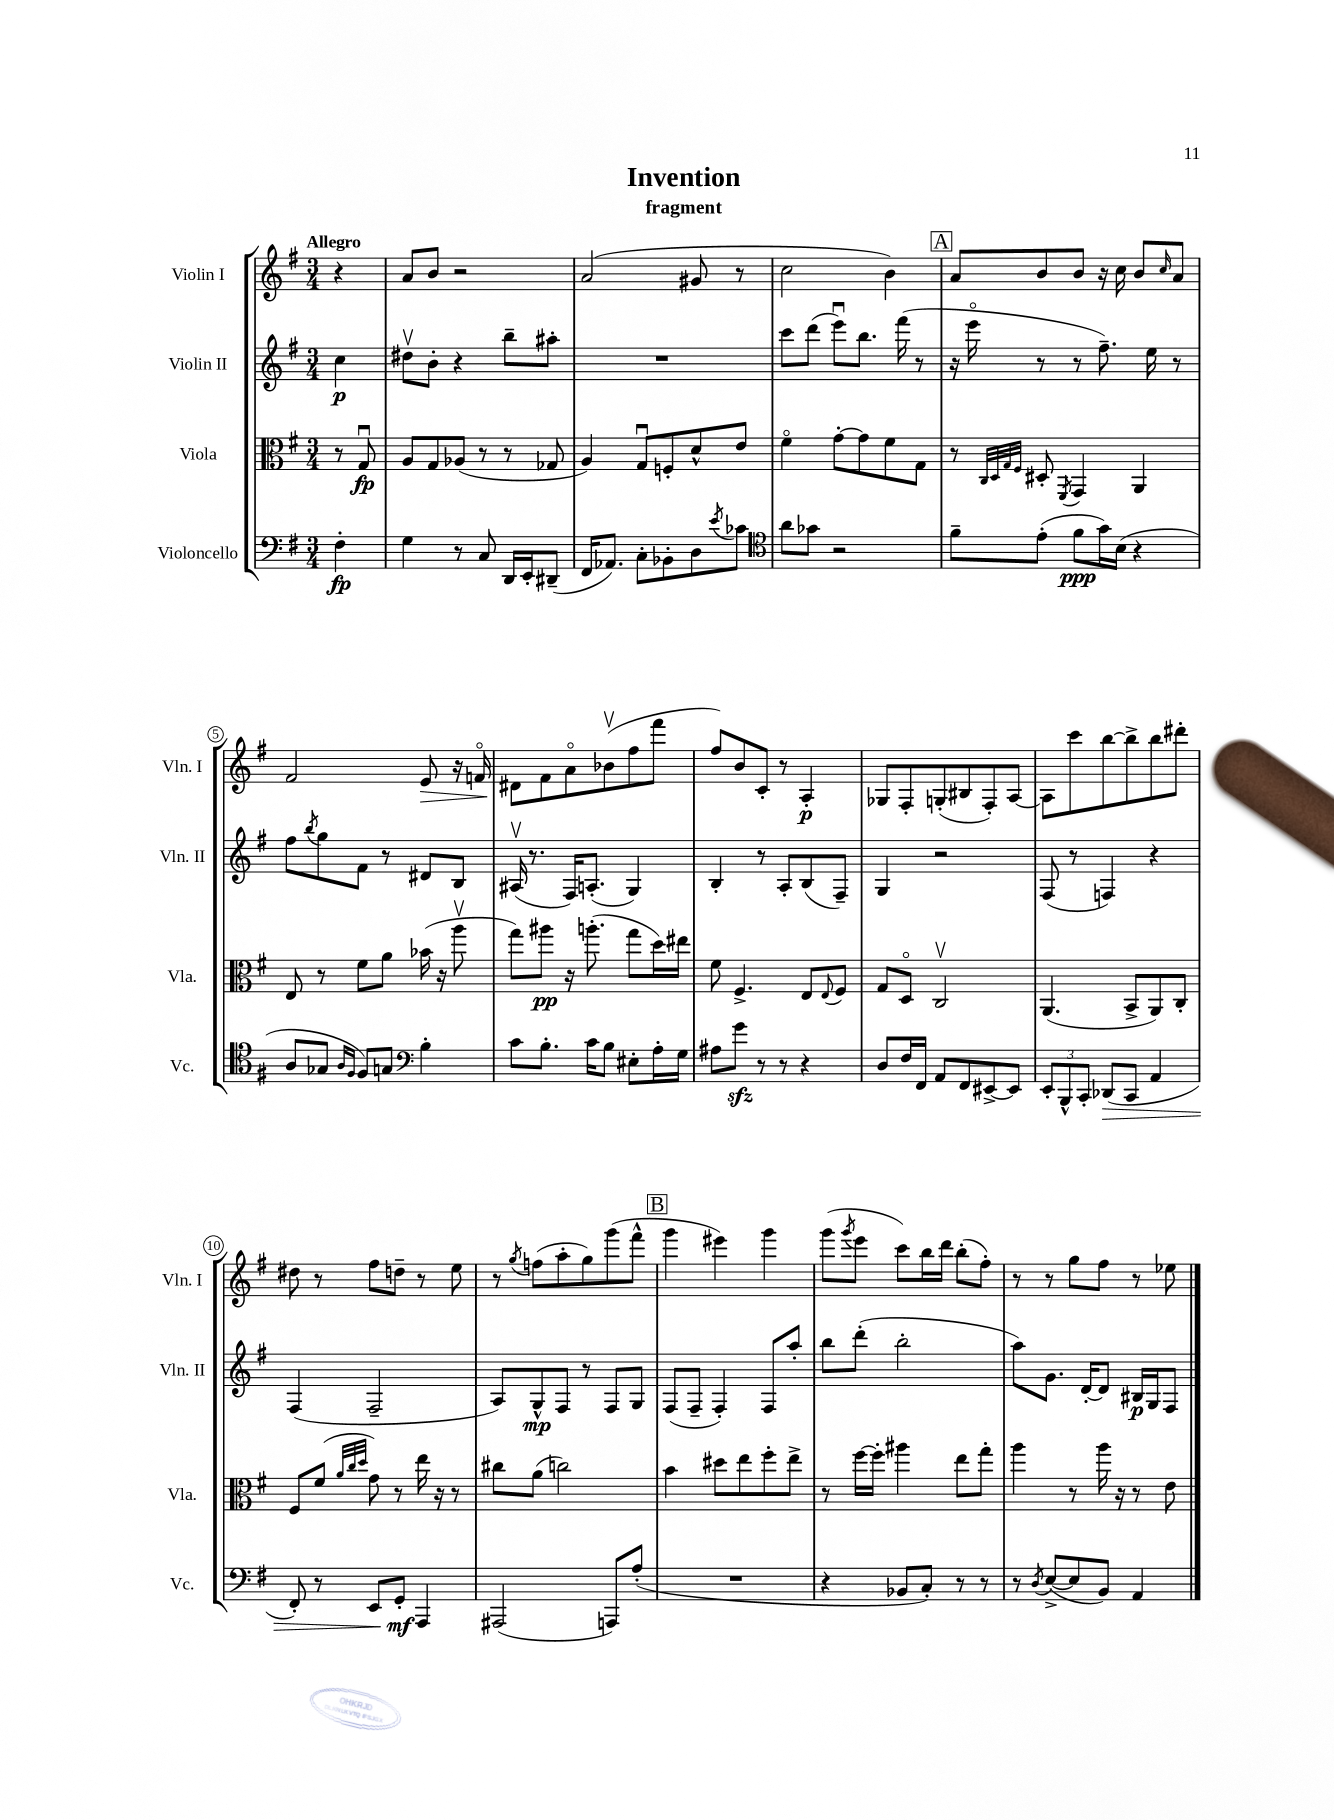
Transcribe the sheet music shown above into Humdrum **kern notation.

**kern	**kern	**kern	**kern
*staff4	*staff3	*staff2	*staff1
*clefF4	*clefC3	*clefG2	*clefG2
*k[f#]	*k[f#]	*k[f#]	*k[f#]
*M3/4	*M3/4	*M3/4	*M3/4
4F#'\	8r	4cc\	4r
.	8Gu/	.	.
=	=	=	=
4G\	8A/L	8dd#v\L	8a/L
.	8G/	8b'\J	8b/J
8r	(8A-/J	4r	2r
8C/	8r	.	.
16DD/LL	8r	8bb~\L	.
16EE'/J	.	.	.
(8DD#~/J	8G-/	8aa#'\J	.
=	=	=	=
16FF#/LK	4A/)	2.r	(2a/
8.AA-/J)	.	.	.
8C'\L	8Gu/L	.	.
8BB-'\	8F'/	.	.
8D\	8d^^/	.	8g#/
8qe/	.	.	.
8c-\J	8e/J	.	8r
=	=	=	=
*clefC4	*	*	*
8a\L	4f#o\	8ccc\L	2cc\
8g-\J	.	(8ddd\J	.
2r	[8g'\L	8eeeu\L)	.
.	8g\]	8.bb\J	.
.	8f#\	.	4b\)
.	.	(16fff#\	.
.	8G\J	8r	.
=	=	=	=
8f#~\L	8r	16r	8a/L
.	.	16eeeo\	.
.	32qqC/LLL	.	.
.	32qqD/	.	.
.	32qqG/	.	.
.	32qqF#/JJJ	.	.
(8e'\J	8D#'/	8r	8b/
.	8qFF#/	.	.
8f#\L	4GG/	8r	8b/J
16g\L)	.	8.ff#~\)	16r
(16B\JJ	.	.	16cc\
4r	4AA/	.	8b/L
.	.	16ee\	.
.	.	.	16qqcc/
.	.	8r	8a/J
=	=	=	=
8A/L	8E/	8ff#\L	2f#/
.	.	8qbb/	.
8G-/J	8r	8gg\	.
16qqA/LL	.	.	.
16qqF#/JJ	.	.	.
8F#/L)	8f#\L	8f#\J	.
8G/J	8a\J	8r	.
*clefF4	*	*	*
4B'\	(16b-\	8d#/L	8e/
.	16r	.	.
.	8aav\	8B/J	16r
.	.	.	16fo/
=	=	=	=
8c\L	8gg\L)	(16A#v/	8d#\L
.	.	8.r	.
8.B'\J	8aa#\J	.	8f#\
.	16r	16F#/LK)	8ao\
16c\LK	(8.aa'\	(8.A'/J	.
8B\J	.	.	(8b-v\
8E#'\L	8gg\L	4G/)	8ff#\
16A'\L	16dd\L)	.	8fff#\J
16G\JJ	16ee#\JJ	.	.
=	=	=	=
8A#\L	8f#\	4B'/	8ff#/L)
8g\J	4.F#^/	.	8b/
8r	.	8r	8c'/J
8r	.	8A'/L	8r
4r	8E/L	(8B/	4A'/
.	8qqE/	.	.
.	8F#/J	8F#~/J)	.
=	=	=	=
8D/L	8G/L	4G/	8G-/L
16F#/L	8Do/J	.	8F#'/
16FF#/JJ	.	.	.
8AA/L	2Cv/	2r	(8G'/
8FF#/	.	.	8B#/
[8EE#^/	.	.	8F#'/)
8EE#/]J	.	.	[8A/J
=	=	=	=
12EE'/L	(4.AA/	(8F#/	8A\]L
12BBB^^/	.	.	.
.	.	8r	8ccc\
12CC'/J	.	.	.
(8DD-/L	.	4F/)	[8bb\
8CC/J	8BB^/L	.	8bb^\]
4AA/	8AA/)	4r	8bb\
.	8C'/J	.	8ddd#'\J
=	=	=	=
8FF#'/)	8F#/L	(4F#/	8dd#\
8r	(8f#/J	.	8r
.	32qqa/LLL	.	.
.	32qqcc/	.	.
.	32qqdd/JJJ	.	.
8EE/L	8g\)	2F#~/	8ff#\L
8GG'/J	8r	.	8dd~\J
4AAA/	16ee\	.	8r
.	16r	.	.
.	8r	.	8ee\
=	=	=	=
(2AAA#/	8cc#\L	8A/L)	8r
.	.	.	8qgg/
.	(8a\J	8G^^/	(8ff\L
.	2cc\)	8F#/J	8aa'\
.	.	8r	8gg\)
8AAA/L)	.	8F#/L	(8ggg\
(8A'/J	.	8G/J	8fff#^^\J
=	=	=	=
2.r	4b\	(8F#/L	4ggg\
.	.	8F#~/J	.
.	8dd#\L	4F#'/)	4eee#\)
.	8ee\	.	.
.	8ff#'\	8F#/L	4ggg\
.	8ee^\J	8aa'/J	.
=	=	=	=
4r	8r	8bb\L	(8ggg\L
.	.	.	8qggg/
.	[16ff#\LL	(8ddd'\J	8eee\J
.	16ff#'\]JJ	.	.
8BB-/L	4aa#\	2bb'\	8ccc\L)
8C'/J)	.	.	16bb\L
.	.	.	16ddd\JJ
8r	8ee\L	.	(8bb'\L
8r	8gg'\J	.	8ff#'\J)
=	=	=	=
8r	4aa\	8aa\L)	8r
8qD/	.	.	.
([8E^/L	.	8.g\J	8r
8E/]	8r	.	8gg\L
.	.	[16d'/LK	.
8BB/J)	16aa\	8d/]J	8ff#\J
.	16r	.	.
4AA/	8r	16B#/LL	8r
.	.	16G/J	.
.	8e\	8F#/J	8ee-\
==	==	==	==
*-	*-	*-	*-
